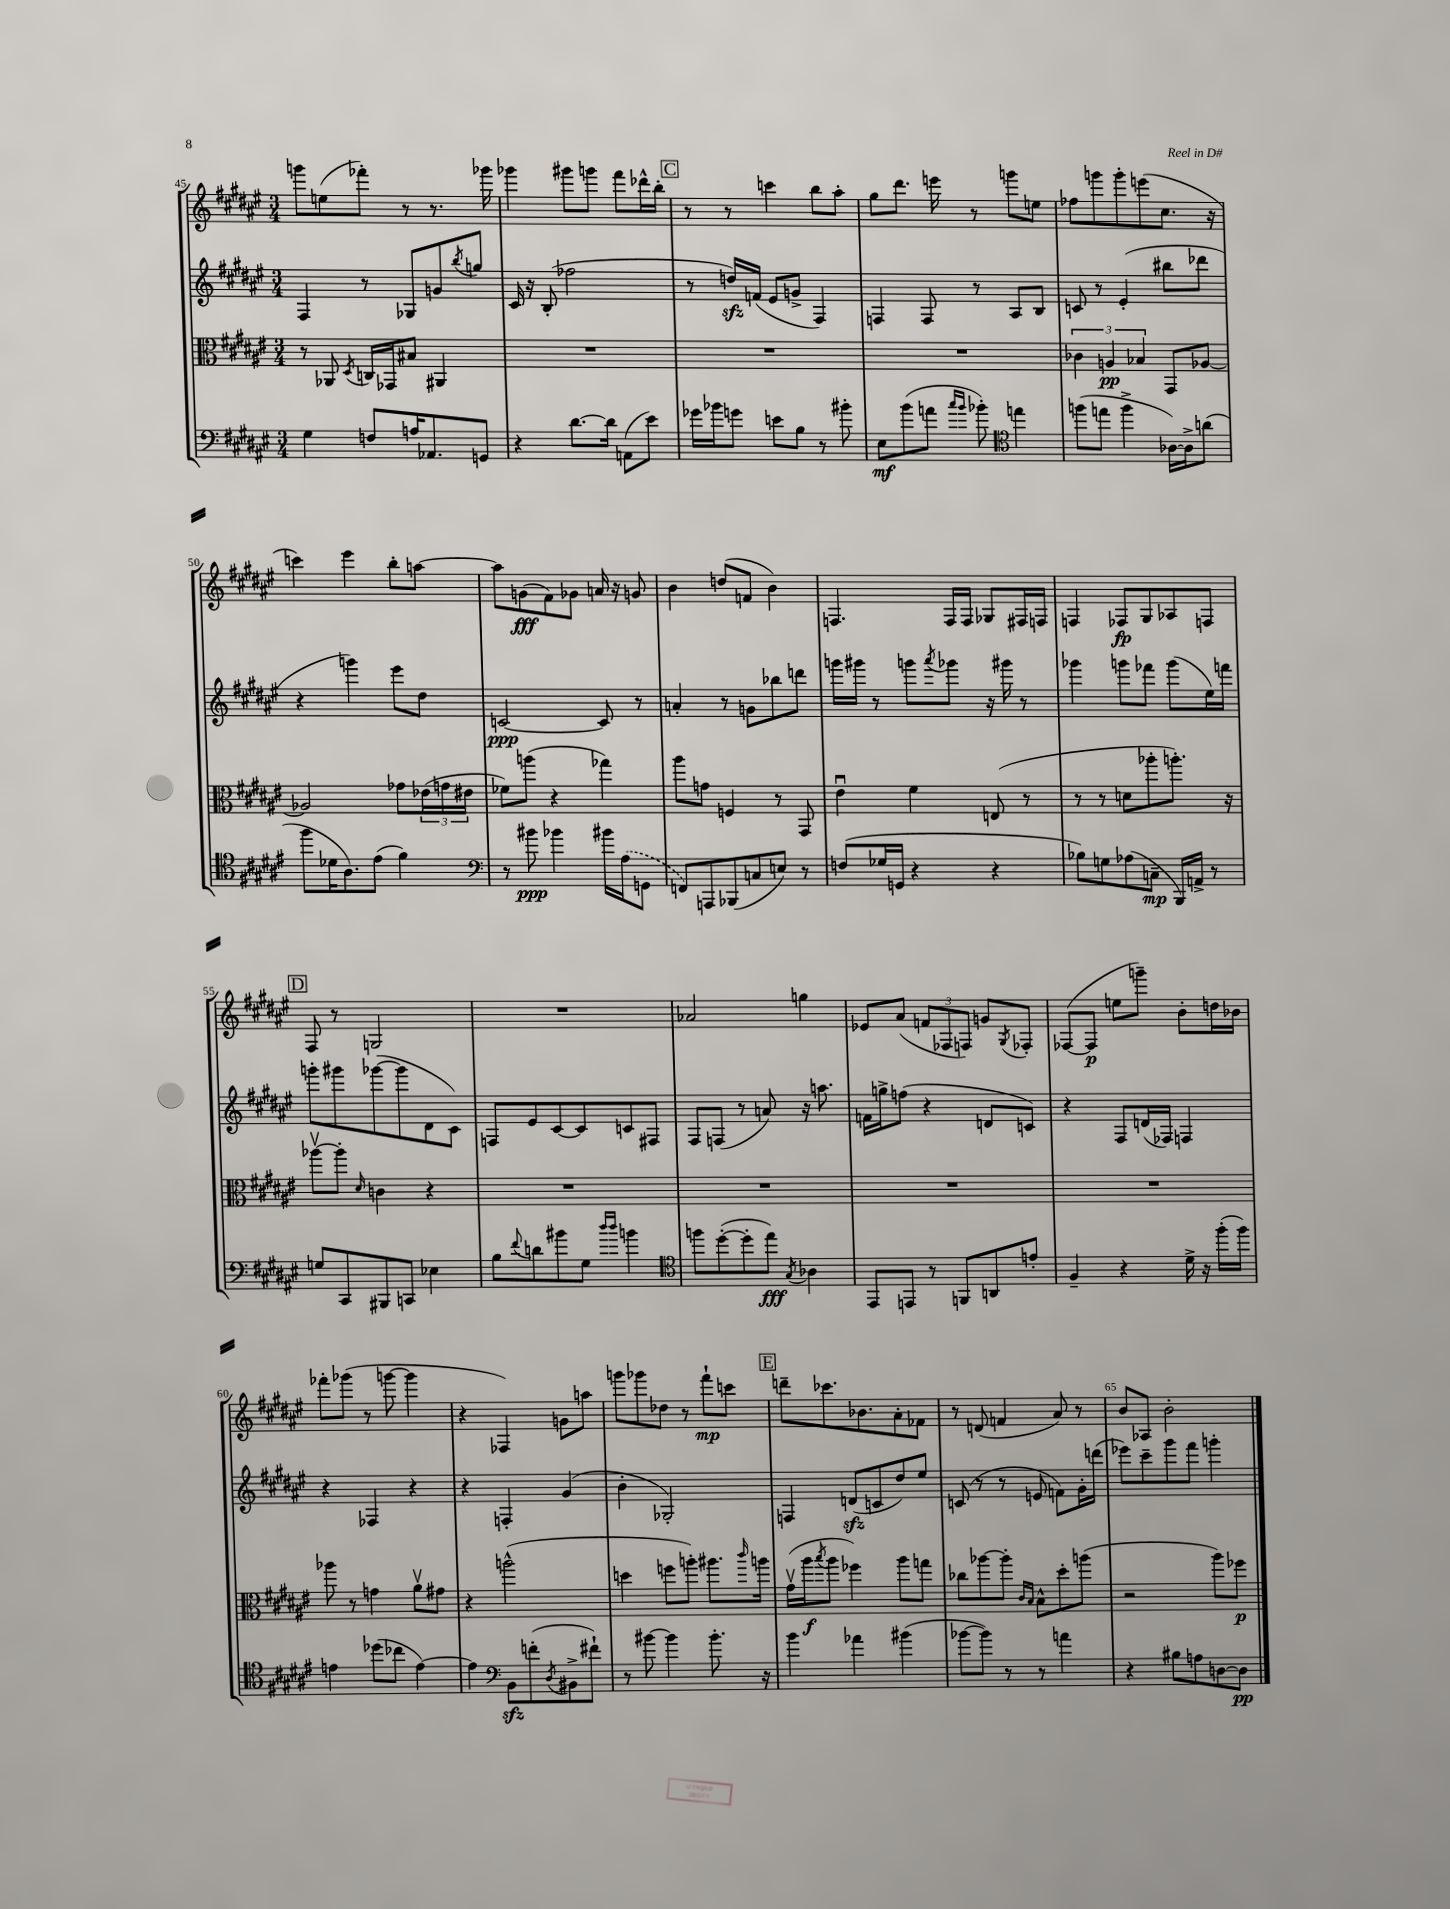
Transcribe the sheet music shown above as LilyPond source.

<<
\new StaffGroup <<
\new Staff = "s0" {
    \clef treble \key fis \major \numericTimeSignature \time 3/4
    g'''8 e''8( fes'''8-.) r8 r8. ges'''16 |
    ges'''4 gis'''8 g'''8 fis'''8 des'''16-^ b''16-. |
    \mark \markup { \box "C" } r8 r8 c'''4 b''8 ais''8-. |
    gis''8 dis'''8. e'''16 r8 g'''8 e''8 |
    fes''8 g'''8 g'''8-. e'''8( cis''8. r16 |
    c'''4) eis'''4 b''8-. a''8~ |
    a''8 g'8\fff( fis'8) ges'8 a'16 r16 g'8 |
    b'4 d''8( f'8 b'4) |
    f4. f16 f16 ges8 fis16 f16 |
    f4 fes8\fp gis8 aes8 f8 |
    \mark \markup { \box "D" } fis8 r8 g2 |
    R2. |
    aes'2 g''4 |
    ees'8 ais'8( \tuplet 3/2 { f'8 fes8 f8) } g'8 \acciaccatura { gis8 } fes8-. |
    fes8~( fes8\p e''8 g'''8--) b'8-. d''16 bes'16 |
    fes'''8-. ges'''8( r8 g'''8~ g'''4 |
    r4 fes4) g'8 a''8 |
    g'''8 ges'''8 des''8 r8 fis'''8-!\mp c'''8 |
    \mark \markup { \box "E" } d'''8-- ces'''8. bes'8. ais'8-. fes'8 |
    r8 d'8( f'4 ais'8) r8 |
    b'8 aes8 b'2-. \bar "|." |
}
\new Staff = "s1" {
    \clef treble \key fis \major \numericTimeSignature \time 3/4
    fis4 r8 ges8 g'8 \acciaccatura { b''8 } g''8 |
    cis'16 r16 b8-.( fes''2 |
    \mark \markup { \box "C" } r8 d''16\sfz) f'16( eis'8 g'8-> fis4) |
    f4 f8 r8 ais8 b8 |
    c'8 r8 eis'4-.( bis''8 des'''8 |
    r4 g'''4) eis'''8 dis''8 |
    c'2~\ppp c'8 r8 |
    a'4-. r8 g'8 bes''8 d'''8 |
    g'''16 gis'''16 r8 g'''8 \acciaccatura { ais'''8 } ges'''8 r16 gis'''16 r8 |
    ges'''4 g'''8 fes'''8 g'''8( eis''16) f'''16 |
    \mark \markup { \box "D" } g'''8-. gis'''8 ges'''8~( ges'''8 dis'8 cis'8) |
    f8 eis'8 cis'8~ cis'8 c'8 fis8 |
    fis8 f8( r8 a'8) r16 a''8. |
    f'16 g''16-> f''8( r4 d'8 c'8) |
    r4 fis8 d'16( fes16) f4 |
    r4 fes4 r4 |
    r4 f4-. gis'4( |
    b'4-. ges2-.) |
    \mark \markup { \box "E" } f4 d'8\sfz( c'8 dis''8) eis''8 |
    c'8( r8 r8 e'8 f'8) gis'16-. d'''16( |
    ees'''8) cis'''8-- gis'''8 fis'''8 g'''4-. \bar "|." |
}
\new Staff = "s2" {
    \clef alto \key fis \major \numericTimeSignature \time 3/4
    r8 aes,8 \acciaccatura { dis8 } c16 ges,16 bis8 ais,4 |
    R2. |
    \mark \markup { \box "C" } R2. |
    R2. |
    \tuplet 3/2 { ces'4 a4\pp bes4 } gis,8 aes8~ |
    aes2 ges'8 \tuplet 3/2 { ees'16( g'16 eis'16 } |
    fes'8) a''8( r4 ges''4) |
    ais''8 g'8 f4 r8 gis,8 |
    eis'4\downbow fis'4 e8( r8 |
    r8 r8 d'8 aes''8-. a''8.-.) r16 |
    \mark \markup { \box "D" } aes''8~\upbow aes''8-. \grace { dis'16 } c'4 r4 |
    R2. |
    R2. |
    R2. |
    R2. |
    aes''8 r8 g'4 ais'8\upbow gis'8 |
    r4 a''2-^( |
    d''4 f''8 a''8-.) ais''8. \grace { cis'''16 } a''16 |
    \mark \markup { \box "E" } gis'16\upbow( ais''16\f \acciaccatura { b''8 } ais''8 fes''4) ais''8 g''8 |
    ces''8 aes''8~ aes''8-. \grace { cis'16 b16 } b8-^ dis''8-. a''8( |
    r2 ais''8) fes''8\p \bar "|." |
}
\new Staff = "s3" {
    \clef bass \key fis \major \numericTimeSignature \time 3/4
    gis4 f8 a16 aes,8. g,8 |
    r4 dis'8.~ dis'16 a,8( eis'8) |
    \mark \markup { \box "C" } ges'16 bes'16 g'8 e'8 b8 r8 bis'8-. |
    eis8\mf b'8( a'8 \grace { cis''16 b'16 } bes'8-.) \clef tenor e''4 |
    f''8( e''8 f''4-> aes16~) aes16-> a'8( |
    fis''8 des'16 ais8.) eis'8( fis'4) |
    \clef bass r8 bis'8\ppp bes'4 bis'16 \once \slurDashed ais16( g,8 |
    f,8) a,,8 bes,,8( c8 e8) r8 |
    f8( ges16 g,16 r4 r4 |
    bes8) g8 aes8( c8--\mp b,,16) a,16-> r8 |
    \mark \markup { \box "D" } g8 cis,8 bis,,8 c,8 ees4 |
    b8 \appoggiatura { fis'8 } d'8 bis'8 gis8 \grace { dis''16 dis''16 } b'4 |
    \clef tenor f''8 dis''8~-.( dis''8-. eis''8\fff) \acciaccatura { gis8 } aes4 |
    eis,8 e,8 r8 f,8 a,8 e'8-. |
    fis4-- r4 dis'16-> r16 fis''16-.( fis''16) |
    e'4 des''8( ces''8 e'4~) |
    e'4 \clef bass b,8\sfz f'8-.( \acciaccatura { dis8 } bis,8-> fis'8-!) |
    r8 bis'8~ bis'4 bis'8.-. r16 |
    \mark \markup { \box "E" } b'4 aes'4 bis'4( |
    bes'8~ bes'8) r8 r8 a'4 |
    r4 bis8 a8 d8~ d8\pp \bar "|." |
}
>>
>>
\layout { \context { \Score currentBarNumber = #45 \override BarNumber.break-visibility = ##(#f #t #t) barNumberVisibility = #(every-nth-bar-number-visible 5) } }
